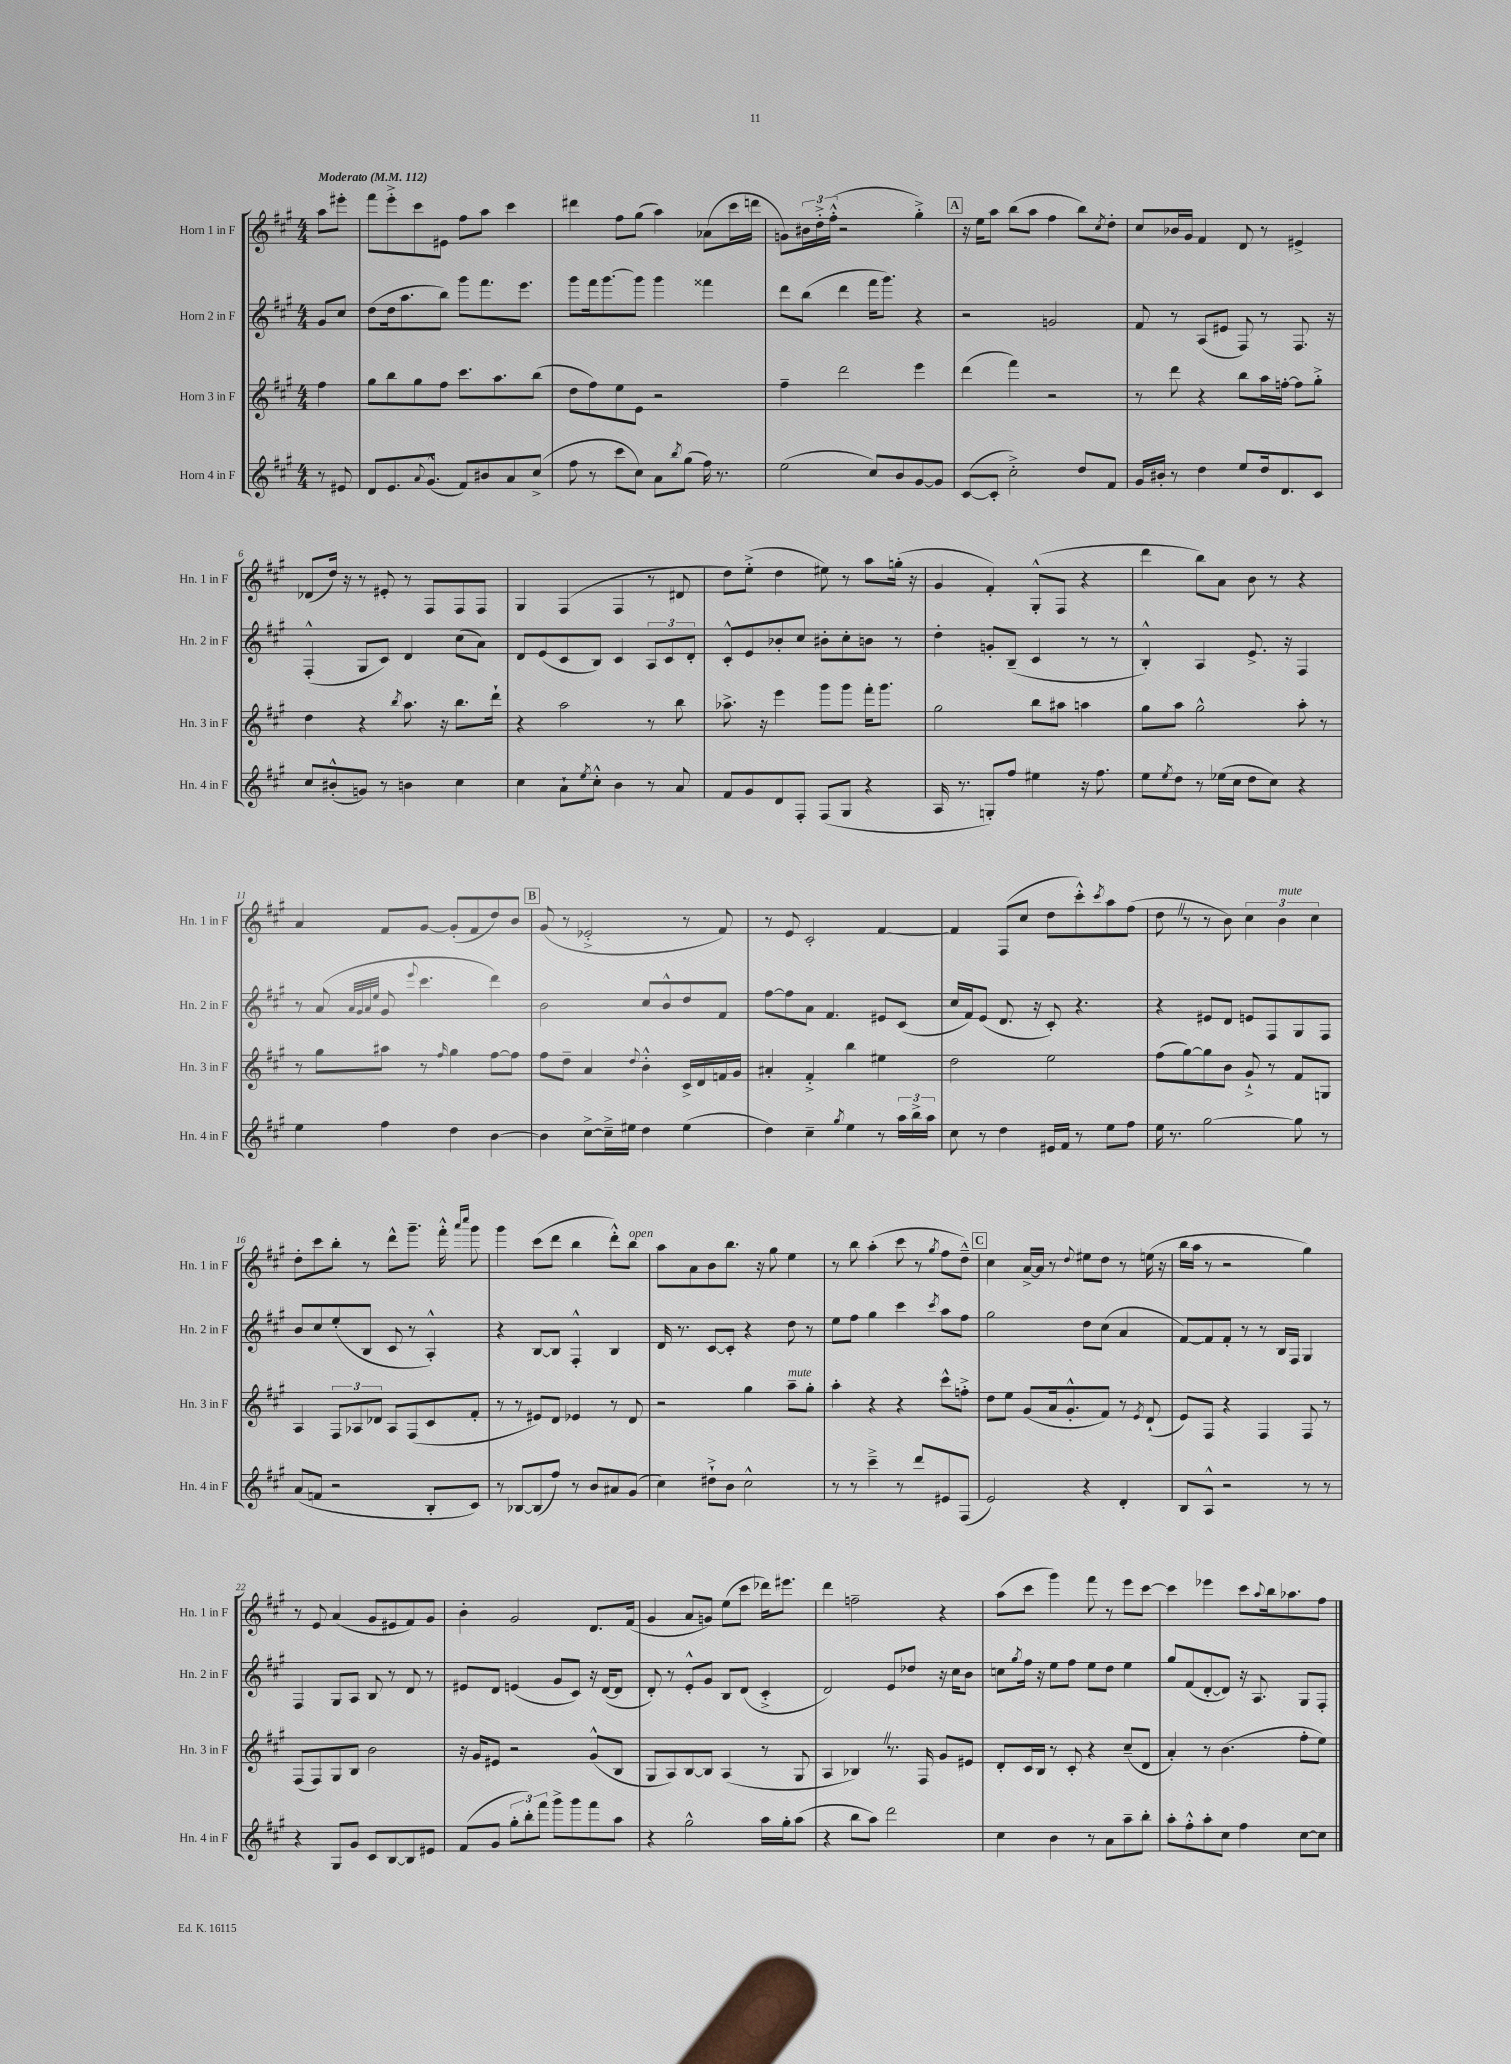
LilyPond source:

<<
\new StaffGroup <<
\new Staff = "s0" \with { instrumentName = "Horn 1 in F" shortInstrumentName = "Hn. 1 in F" } {
    \clef treble \key a \major \numericTimeSignature \time 4/4 \partial 4 \tempo "Moderato" 4 = 112
    a''8 eis'''8-. |
    fis'''8 e'''8-.-> cis'''8 eis'8 fis''8 a''8 cis'''4 |
    dis'''4 fis''8 gis''8( a''4) aes'8( cis'''16 d'''16 |
    g'8) \tuplet 3/2 { bis'16 d''16-.-> fis''16-.-^( } r2 gis''4-.->) |
    \mark \markup { \box "A" } r16 e''16 a''8 b''8( a''8 fis''4 b''8) \acciaccatura { cis''8 } d''8-. |
    cis''8 bes'16 gis'16 fis'4 d'8 r8 eis'4-> |
    des'8( d''16) r16 r8 eis'8-. r8 fis8 fis8 fis8 |
    gis4 fis4( fis4 r8 dis'8 |
    d''8) e''8-.->( d''4 eis''8) r8 a''8 g''16-.( r16 |
    gis'4 fis'4-.) gis8-.-^( fis8 r4 |
    d'''4 b''8) a'8 b'8 r8 r4 |
    a'4 fis'8 gis'8~ gis'8-.( fis'8 d''8) b'8 |
    \mark \markup { \box "B" } gis'8( r8 ees'2-.-> r8 fis'8) |
    r8 e'8 cis'2-. fis'4~ |
    fis'4 fis8( cis''8 d''8 cis'''8-.-^) \acciaccatura { cis'''8 } a''8 fis''8( |
    d''8 \once \override BreathingSign.text = \markup { \musicglyph "scripts.caesura.straight" } \breathe r8 r8 b'8) \tuplet 3/2 { cis''4 b'4^\markup { \italic "mute" } cis''4 } |
    d''8-. cis'''8 b''8-. r8 d'''8-^ gis'''8.-- fis'''16-.-^ \grace { a'''16 cis''''16 } gis'''8 |
    gis'''4 cis'''8( d'''8 b''4 d'''8-.-^) b''8^\markup { \italic "open" } |
    a''8 a'8 b'8 b''8. r16 gis''8 e''4 |
    r8 b''8 a''4-.( cis'''8 r8 \acciaccatura { gis''8 } fis''8 d''8---^) |
    \mark \markup { \box "C" } cis''4 a'16~-> a'16 r8 \appoggiatura { d''8 } eis''8 d''8 r8 e''16( r16 |
    b''16 a''16 r8 r2 gis''4) |
    r8 e'8 a'4( gis'8 eis'8 fis'8) gis'8 |
    b'4-. gis'2 d'8. fis'16( |
    gis'4 a'8 g'8) e''8( cis'''8 des'''16) eis'''8. |
    d'''4 f''2-- r4 |
    a''8( cis'''8 gis'''4) fis'''8 r8 e'''8 cis'''8~ |
    cis'''4 ees'''4 cis'''8 \appoggiatura { a''8 } b''16 aes''8. fis''8 \bar "|." |
}
\new Staff = "s1" \with { instrumentName = "Horn 2 in F" shortInstrumentName = "Hn. 2 in F" } {
    \clef treble \key a \major \numericTimeSignature \time 4/4 \partial 4
    gis'8 cis''8 |
    d''8( d''16 a''8. b''8) gis'''8 fis'''8. e'''8. |
    gis'''8 fis'''16 gis'''8.~ gis'''8 gis'''4 fisis'''4 |
    d'''8 b''8( d'''4 fis'''16 gis'''8.) r4 |
    \mark \markup { \box "A" } r2 g'2 |
    fis'8 r8 a8( eis'8 fis8) r8 fis8. r16 |
    fis4-.-^( gis8 cis'8) d'4 cis''8( a'8) |
    d'8 e'8( cis'8 b8) cis'4 \tuplet 3/2 { a8 cis'8 d'8-. } |
    cis'8-.-^ e'8 bes'8-. cis''8 bis'8-. cis''8-. b'8 r8 |
    d''4-. g'8-. b8--( cis'4 r8 r8 |
    b4-.-^) a4 e'8.-> r16 fis4 |
    r8 a'8( \grace { a'32 gis'32 a'32 e''32 } gis'8 \appoggiatura { e'''8 } cis'''4. d'''4) |
    \mark \markup { \box "B" } b'2 cis''8 b'8-^ d''8 fis'8 |
    fis''8~ fis''8 a'8 fis'4. eis'8 cis'8( |
    cis''16 fis'16) e'8( d'8. r16 cis'8-.) r4. |
    r4 eis'8 d'8 e'8 fis8 gis8 fis8 |
    b'8 cis''8 e''8-.( b8 cis'8 r8 a4-.-^) |
    r4 b8~ b8 fis4-.-^ b4 |
    d'16 r8. cis'8~ cis'8-. r4 d''8 r8 |
    e''8 fis''8 gis''4 cis'''4 \acciaccatura { cis'''8 } a''8 fis''8 |
    \mark \markup { \box "C" } gis''2 d''8 cis''8( a'4 |
    fis'8~) fis'8 fis'8-. r8 r8 b16 fis16 gis4 |
    fis4 gis8 a8 b8 r8 d'8 r8 |
    eis'8 d'8 e'4( gis'8 cis'8) r16 d'16~( d'8 |
    d'8-.) r8 e'8-.-^ gis'8 b8 d'8( cis'4-.-> |
    d'2) e'8 des''8 r16 cis''16 b'8 |
    c''8 \acciaccatura { gis''8 } fis''16 r16 e''8 fis''8 e''8 d''8 e''4 |
    gis''8 fis'8( d'8~-. d'8) r16 a8. gis8 fis8-. \bar "|." |
}
\new Staff = "s2" \with { instrumentName = "Horn 3 in F" shortInstrumentName = "Hn. 3 in F" } {
    \clef treble \key a \major \numericTimeSignature \time 4/4 \partial 4
    fis''4 |
    gis''8 b''8 gis''8 fis''8 cis'''8. a''8. b''8( |
    d''8 fis''8) e''8 e'8 r2 |
    fis''4-- d'''2 e'''4 |
    \mark \markup { \box "A" } d'''4( fis'''4) r2 |
    r8 d'''8 r4 b''8 a''16 f''16~-. f''8 gis''8-.-> |
    d''4 r4 \acciaccatura { b''8 } a''8. r16 b''8. d'''16-! |
    r4 a''2 r8 b''8 |
    aes''8.-> r16 e'''4 gis'''8 gis'''8 fis'''16-. gis'''8. |
    gis''2 b''8 ais''8 a''4 |
    gis''8 a''8 gis''2-^ a''8-. r8 |
    r8 gis''8 ais''8 r8 \grace { fis''16 } gis''4 fis''8~ fis''8 |
    \mark \markup { \box "B" } fis''8 d''8-- a'4 \appoggiatura { d''8 } b'4-.-^ cis'16-> d'16 f'16 gis'16 |
    ais'4-. fis'4-.-> b''4 eis''4 |
    d''2 e''2 |
    fis''8( gis''8~) gis''8 b'8 gis'8-!-> r8 fis'8 g8 |
    a4 \tuplet 3/2 { fis8 aes8 des'8 } aes8 fis8( cis'8 fis'8-. |
    r8 r8 eis'8) d'8 ees'4 r8 d'8 |
    r2 gis''4 a''8--^\markup { \italic "mute" } gis''8-. |
    a''4-. r4 r4 cis'''8-^ f''8-.-> |
    \mark \markup { \box "C" } d''8 e''8 gis'8( a'16 gis'8.-.-^ fis'8) r8 \acciaccatura { e'8 } d'8-!( |
    e'8) fis8 r4 fis4 fis8 r8 |
    fis8( fis8) gis8 b8 b'2 |
    r16 gis'16 eis'8 r2 gis'8-^( b8 |
    gis8 a8) b8~ b8 a4( r8 gis8 |
    a4 bes4) \once \override BreathingSign.text = \markup { \musicglyph "scripts.caesura.straight" } \breathe r8. fis16 gis'8 eis'8 |
    d'8-. cis'16 b16 r8 cis'8-. r4 cis''8--( d'8 |
    a'4-.) r8 b'4.( fis''8-. e''8) \bar "|." |
}
\new Staff = "s3" \with { instrumentName = "Horn 4 in F" shortInstrumentName = "Hn. 4 in F" } {
    \clef treble \key a \major \numericTimeSignature \time 4/4 \partial 4
    r8 eis'8 |
    d'8 e'8. \appoggiatura { a'8 } gis'8.-^( fis'8) bis'8 a'8 cis''8->( |
    fis''8 r8 cis'''8 cis''8) a'8 \acciaccatura { b''8 } gis''8( fis''16) r8. |
    e''2( cis''8) b'8 gis'8~ gis'8 |
    \mark \markup { \box "A" } cis'8~( cis'8-. cis''2-.->) d''8 fis'8 |
    gis'16 bis'16-. r8 d''4 e''8 d''16 d'8. cis'8 |
    cis''8 bis'8-.-^( g'8) r8 b'4 cis''4 |
    cis''4 a'8-! \acciaccatura { e''8 } cis''8-.-^ b'4 r8 a'8 |
    fis'8 gis'8 d'8 fis8-. fis8( gis8 r4 |
    a16 r8. g8-.) fis''8 eis''4 r16 fis''8. |
    e''8 \acciaccatura { e''8 } d''8 r8 ees''16( cis''16 d''8 cis''8) r4 |
    e''4 fis''4 d''4 b'4~ |
    \mark \markup { \box "B" } b'4 cis''8~-> cis''16---> eis''16 d''4 eis''4( |
    d''4) cis''4-- \acciaccatura { gis''8 } e''4 r8 \tuplet 3/2 { a''16 b''16-> a''16 } |
    cis''8 r8 d''4 eis'16 fis'16 r8 e''8 fis''8 |
    e''16 r8. gis''2~ gis''8 r8 |
    a'8( f'8 r2 b8-. cis'8) |
    r8 bes8~ bes8( fis''8) r8 b'8 ais'8 gis'8( |
    cis''4) dis''8-!-> b'8 cis''2-^ |
    r8 r8 cis'''4---> r8 d'''8 eis'8 fis8( |
    \mark \markup { \box "C" } e'2) r4 d'4-. |
    b8 a8-^ r2 r8 r8 |
    r4 gis8 gis'8 cis'8 b8~ b8 eis'8 |
    fis'8( gis'8 \tuplet 3/2 { gis''8-. b''8-.) fis'''8 } gis'''8-> gis'''8 fis'''8 a''8 |
    r4 gis''2-^ a''16 gis''16-. a''8( |
    r4 b''8 a''8) d'''2 |
    cis''4 b'4 r8 a'8 a''8-- b''8-. |
    a''8-. fis''8-.-^ a''8-. cis''8 fis''4 cis''8~ cis''8 \bar "|." |
}
>>
>>
